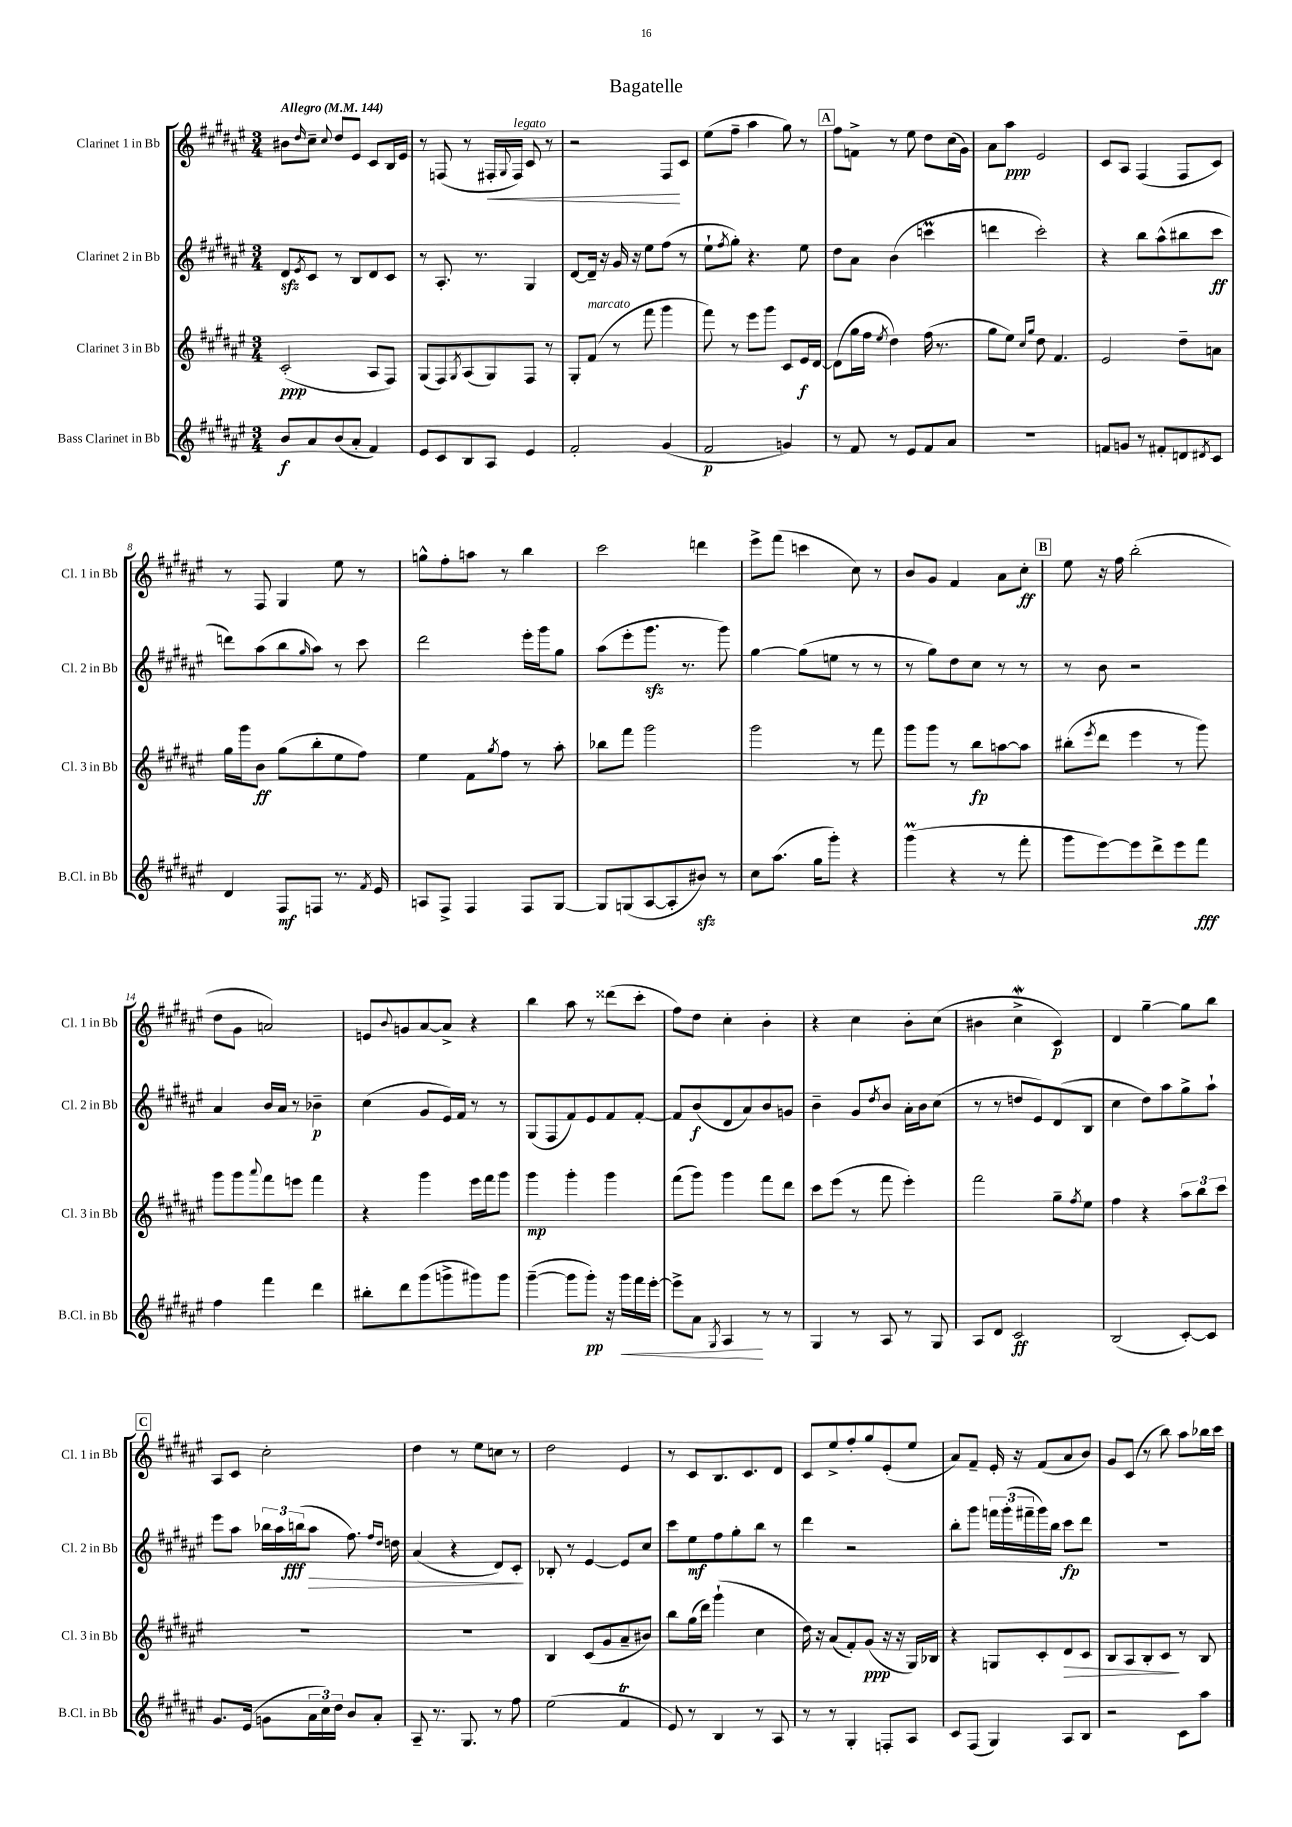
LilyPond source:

\header { title = "Bagatelle" }
<<
\new StaffGroup <<
\new Staff = "s0" \with { instrumentName = "Clarinet 1 in Bb" shortInstrumentName = "Cl. 1 in Bb" } {
    \clef treble \key fis \major \numericTimeSignature \time 3/4 \tempo "Allegro" 4 = 144
    bis'8 \grace { dis''16 } cis''8-- \appoggiatura { cis''8 } dis''8 eis'8 cis'8 b16 eis'16 |
    r8 f8( r8 fis16-.\< \appoggiatura { gis8 } fis16^\markup { \italic "legato" }) cis'8 r8 |
    r2 fis8\! cis'8 |
    eis''8( fis''8-- ais''4 gis''8) r8 |
    \mark \markup { \box "A" } fis''8 f'8-> r8 eis''8 dis''8 cis''16( gis'16) |
    ais'8 ais''8\ppp eis'2 |
    cis'8 ais8 fis4( fis8 cis'8) |
    r8 fis8 gis4 eis''8 r8 |
    g''8-^ fis''8-. a''8 r8 b''4 |
    cis'''2 d'''4 |
    eis'''8-> fis'''8( c'''4 cis''8) r8 |
    b'8 gis'8 fis'4 ais'8 cis''8-.\ff |
    \mark \markup { \box "B" } eis''8 r16 fis''16 b''2-.( |
    dis''8 gis'8 a'2) |
    e'8 \appoggiatura { b'8 } g'8 ais'8~ ais'8-> r4 |
    b''4 ais''8 r8 disis'''8( cis'''8-. |
    fis''8) dis''8 cis''4-. b'4-. |
    r4 cis''4 b'8-. cis''8( |
    bis'4 cis''4->\mordent cis'4\p) |
    dis'4 gis''4~-- gis''8 b''8 |
    \mark \markup { \box "C" } ais8 cis'8 cis''2-. |
    dis''4 r8 eis''8 c''8 r8 |
    dis''2 eis'4 |
    r8 cis'8 b8. cis'8. dis'8 |
    cis'8 eis''8-> fis''8-. gis''8 eis'8-.( eis''8 |
    ais'8) fis'8-- eis'16-. r16 fis'8( ais'8 b'8) |
    gis'8 cis'8( r8 b''8) ais''8 bes''16 cis'''16 \bar "|." |
}
\new Staff = "s1" \with { instrumentName = "Clarinet 2 in Bb" shortInstrumentName = "Cl. 2 in Bb" } {
    \clef treble \key fis \major \numericTimeSignature \time 3/4
    dis'8\sfz \acciaccatura { eis'8 } cis'8 r8 b8 dis'8 cis'8 |
    r8 ais8.-. r8. gis4 |
    dis'8~ dis'16-- r16 gis'16 r16 eis''8 fis''8( r8 |
    eis''8-! \acciaccatura { fis''8 } gis''8-.) r4. eis''8 |
    \mark \markup { \box "A" } dis''8 ais'8 b'4( c'''4\prall |
    d'''4 cis'''2-.) |
    r4 b''8 ais''8-^( bis''8 cis'''8\ff |
    d'''8) ais''8( b''8 \grace { gis''16 } ais''8) r8 cis'''8 |
    dis'''2 eis'''16-. gis'''16 gis''8 |
    ais''8( eis'''8-. gis'''8.\sfz r8. gis'''8) |
    gis''4~ gis''8( e''8 r8 r8 |
    r8 gis''8) dis''8 cis''8 r8 r8 |
    \mark \markup { \box "B" } r8 b'8 r2 |
    ais'4 b'16 ais'16 r8 bes'4--\p |
    cis''4( gis'8 eis'16) fis'16 r8 r8 |
    gis8( fis8 fis'8) eis'8 fis'8 fis'8~-. |
    fis'8 b'8\f( dis'8 ais'8) b'8 g'8 |
    b'4-- gis'8 \acciaccatura { dis''8 } b'8 ais'16-. b'16 cis''8( |
    r8 r8 d''8 eis'8) dis'8( b8 |
    cis''4 dis''8) ais''8 gis''8-> ais''8-! |
    \mark \markup { \box "C" } eis'''8 ais''8 \tuplet 3/2 { bes''16 ais''16 b''16\fff( } ais''8\> fis''8.) \grace { fis''16 dis''16 } d''16 |
    ais'4( r4 dis'8) cis'8-.\! |
    bes8-. r8 eis'4~ eis'8 cis''8 |
    cis'''8 eis''8\mf fis''8 gis''8-. b''8 r8 |
    dis'''4 r2 |
    b''8-. gis'''8 \tuplet 3/2 { f'''16 gis'''16-.( fis'''16-- } gis'''16) b''16 cis'''8\fp dis'''8 |
    R2. \bar "|." |
}
\new Staff = "s2" \with { instrumentName = "Clarinet 3 in Bb" shortInstrumentName = "Cl. 3 in Bb" } {
    \clef treble \key fis \major \numericTimeSignature \time 3/4
    cis'2-.\ppp( ais8 fis8) |
    gis8( fis8) \acciaccatura { gis8 } ais8( gis8) fis8 r8 |
    gis8-. fis'8^\markup { \italic "marcato" }( r8 fis'''8 gis'''4 |
    fis'''8) r8 eis'''8 gis'''8 cis'8 eis'16\f dis'16~ |
    \mark \markup { \box "A" } dis'8( gis''16 fis''16 \acciaccatura { eis''8 } dis''4) fis''16( r8. |
    gis''8 eis''8) \grace { cis''16 gis''16 } dis''8 fis'4. |
    eis'2 dis''8-- a'8 |
    gis''16 gis'''16 b'8\ff gis''8( b''8-. eis''8 fis''8) |
    eis''4 fis'8 \acciaccatura { gis''8 } fis''8 r8 ais''8-. |
    bes''8 fis'''8 gis'''2 |
    gis'''2 r8 fis'''8 |
    gis'''8 gis'''8 r8 b''8\fp a''8~ a''8 |
    \mark \markup { \box "B" } bis''8-.( \acciaccatura { eis'''8 } dis'''8 eis'''4 r8 gis'''8) |
    gis'''8 gis'''8 \appoggiatura { ais'''8 } fis'''8 e'''8 fis'''4 |
    r4 gis'''4 eis'''16 fis'''16 gis'''8 |
    gis'''4\mp gis'''4-. gis'''4 |
    fis'''8( gis'''8) gis'''4 fis'''8 dis'''8 |
    cis'''8 eis'''8( r8 fis'''8 eis'''4-.) |
    fis'''2 gis''8-- \acciaccatura { fis''8 } eis''8 |
    fis''4 r4 \tuplet 3/2 { ais''8 b''8 cis'''8 } |
    \mark \markup { \box "C" } R2. |
    R2. |
    b4 cis'8( gis'8 ais'8-- bis'8) |
    b''8 gis''16( dis'''16) gis'''4-!( cis''4 |
    dis''16) r16 ais'8( fis'8-.) gis'8\ppp( r16 r16 gis16) bes16 |
    r4 g8 cis'8-. dis'8\> cis'8 |
    b8 ais8 b8-. cis'8\! r8 b8 \bar "|." |
}
\new Staff = "s3" \with { instrumentName = "Bass Clarinet in Bb" shortInstrumentName = "B.Cl. in Bb" } {
    \clef treble \key fis \major \numericTimeSignature \time 3/4
    b'8\f ais'8 b'8( ais'8-. fis'4) |
    eis'8 cis'8 b8 ais8 eis'4 |
    fis'2-. gis'4( |
    fis'2\p g'4) |
    \mark \markup { \box "A" } r8 fis'8 r8 eis'8 fis'8 ais'8 |
    R2. |
    f'8 g'8 r8 fis'8-. d'8 \acciaccatura { dis'8 } cis'8 |
    dis'4 fis8\mf f8 r8. \acciaccatura { fis'8 } eis'16 |
    a8 fis8-> fis4 fis8 gis8~ |
    gis8 g8( ais8~ ais8-. bis'8\sfz) r8 |
    cis''8 ais''8.( gis''16 gis'''8-.) r4 |
    gis'''4\prall( r4 r8 fis'''8-. |
    \mark \markup { \box "B" } gis'''8 eis'''8~) eis'''8 dis'''8-> eis'''8 fis'''8\fff |
    fis''4 fis'''4 dis'''4 |
    bis''8-. dis'''8 gis'''8( g'''8-> gis'''8) gis'''8 |
    gis'''4~--( gis'''8 gis'''8-.\pp) r16 gis'''16\< fis'''16 eis'''16~-. |
    eis'''8-> ais'8 \acciaccatura { gis8 } ais4\! r8 r8 |
    gis4 r8 ais8 r8 gis8 |
    ais8 dis'8 cis'2\ff |
    b2( cis'8~-.) cis'8 |
    \mark \markup { \box "C" } gis'8. eis'16( g'8 \tuplet 3/2 { ais'16 cis''16) dis''16 } b'8 ais'8-. |
    ais8-- r8. gis8. r8 fis''8 |
    eis''2( fis'4\trill |
    eis'8) r8 b4 r8 ais8 |
    r8 r8 gis4-. f8-. ais8 |
    cis'8 fis8( gis4) ais8 b8 |
    r2 cis'8 ais''8 \bar "|." |
}
>>
>>
